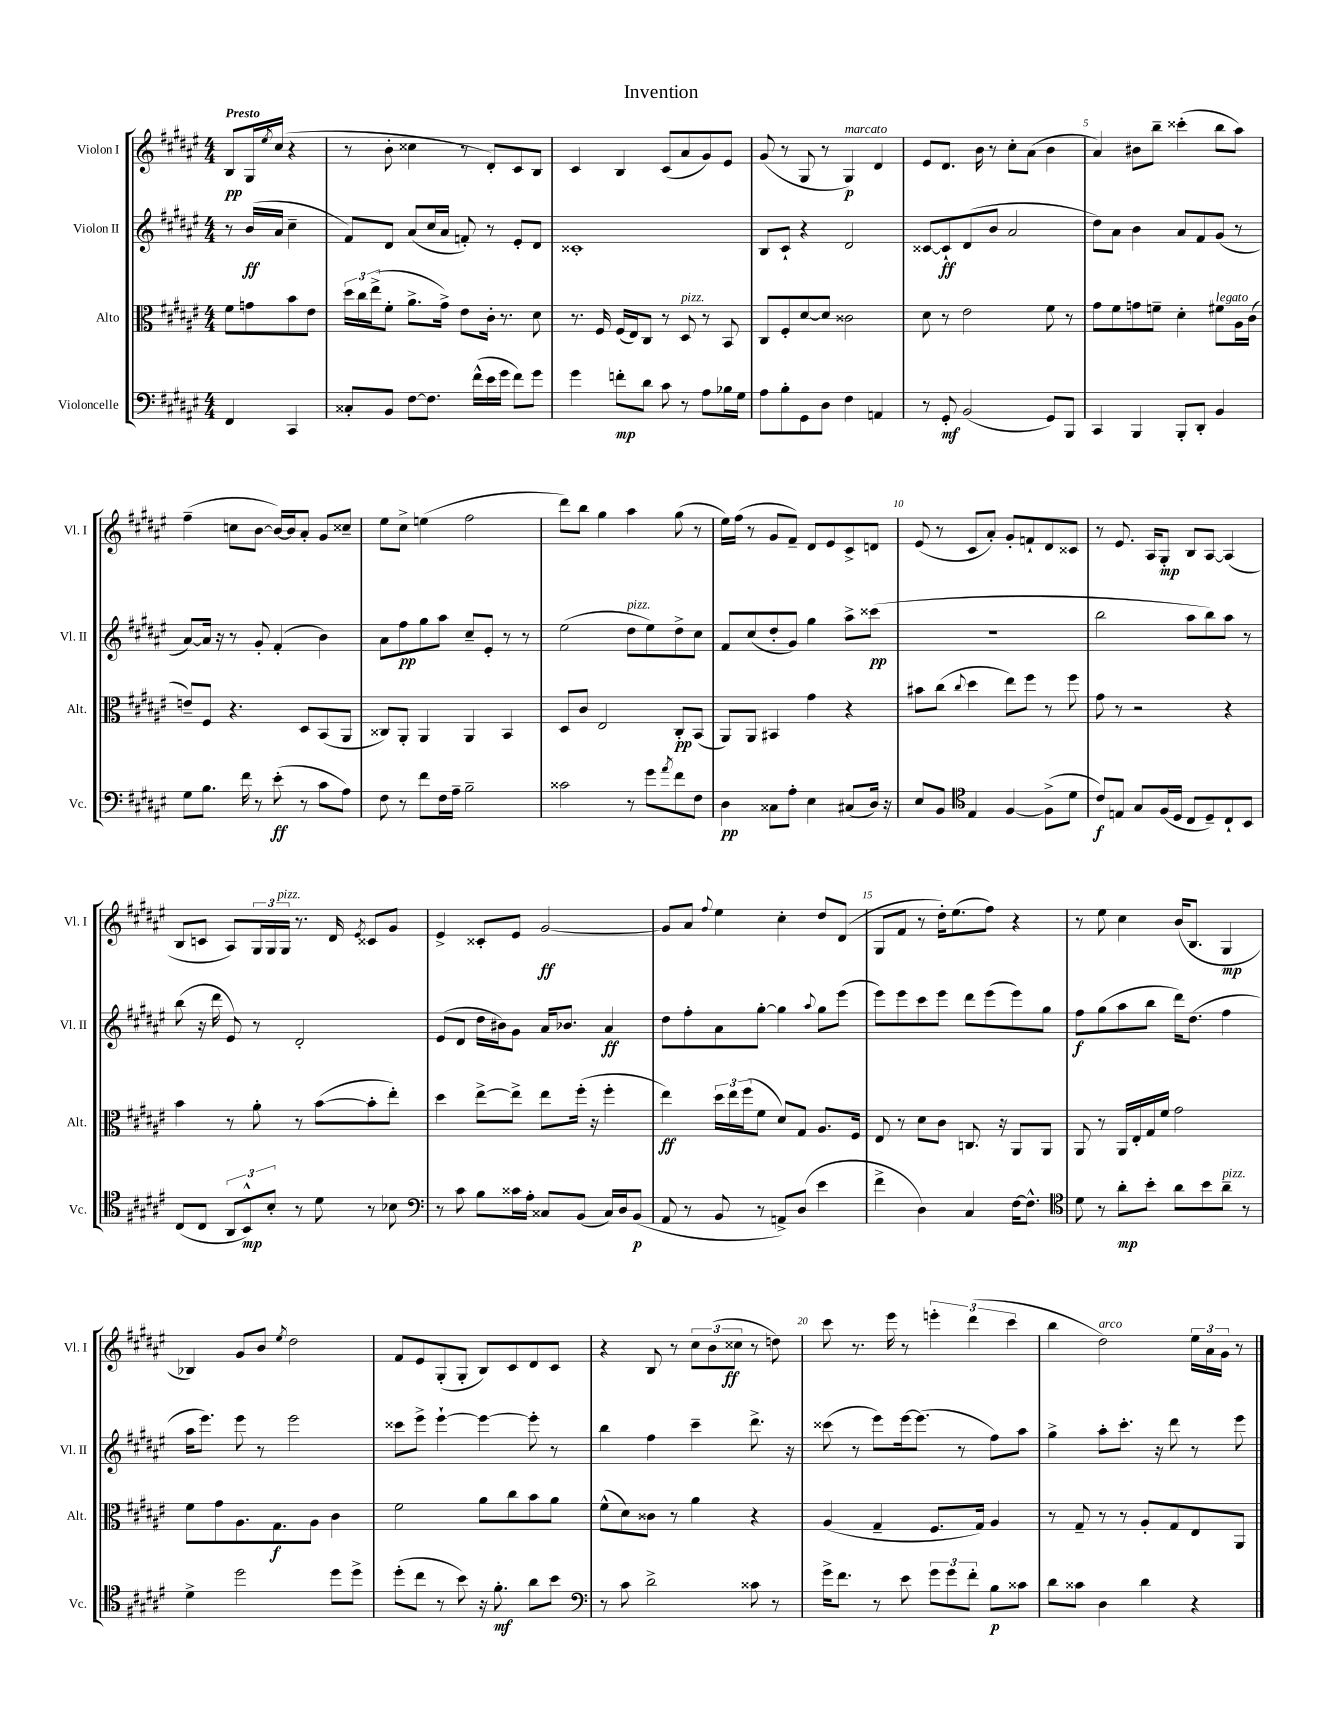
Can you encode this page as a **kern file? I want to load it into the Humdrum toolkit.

**kern	**dynam	**kern	**dynam	**kern	**dynam	**kern	**dynam
*part4	*part4	*part3	*part3	*part2	*part2	*part1	*part1
*staff4	*staff4	*staff3	*staff3	*staff2	*staff2	*staff1	*staff1
*I"Violoncelle	*	*I"Alto	*	*I"Violon II	*	*I"Violon I	*
*I'Vc.	*	*I'Alt.	*	*I'Vl. II	*	*I'Vl. I	*
*clefF4	*	*clefC3	*	*clefG2	*	*clefG2	*
*k[f#c#g#d#a#e#]	*	*k[f#c#g#d#a#e#]	*	*k[f#c#g#d#a#e#]	*	*k[f#c#g#d#a#e#]	*
*M4/4	*	*M4/4	*	*M4/4	*	*M4/4	*
=	=	=	=	=	=	=	=
!	!	!	!	!	!	!LO:TX:a:B:t=Presto	!
4FF#/	.	8f#\L	.	8r	.	8B/L	pp
.	.	8gn\	.	(16b/LL	ff	16G#/L	.
.	.	.	.	.	.	8qee#/	.
.	.	.	.	16a#/JJ	.	(16cc#/JJ	.
4CC#/	.	8b\	.	4cc#~\	.	4r	.
.	.	8e#\J	.	.	.	.	.
=1	=1	=1	=1	=1	=1	=1	=1
8C##X'/L	.	24dd#\LL	.	8f#/L)	.	8r	.
.	.	24cc#\	.	.	.	.	.
.	.	(24ee#^\J	.	.	.	.	.
8BB/J	.	8f#'\J	.	8d#/J	.	8b'\	.
[8F#\L	.	8.a#^\L	.	(8a#/L	.	4cc##X\	.
8.F#\J]	.	.	.	16cc#/L	.	.	.
.	.	16g#^\Jk)	.	16a#/JJ	.	.	.
.	.	8e#\L	.	8fn'/)	.	8r	.
(16f#^^\LL	.	.	.	.	.	.	.
16e#\	.	16c#'\Jk	.	8r	.	8d#'/L)	.
16g#\JJ	.	8.r	.	.	.	.	.
8f#\L)	.	.	.	8e#'/L	.	8c#/	.
8g#\J	.	8d#\	.	8d#/J	.	8B/J	.
=2	=2	=2	=2	=2	=2	=2	=2
4g#\	.	8.r	.	1c##X'	.	4c#/	.
.	.	16F#/	.	.	.	.	.
8fn'\L	mp	(16F#/LL	.	.	.	4B/	.
.	.	16E#/J)	.	.	.	.	.
8d#\J	.	8C#/J	.	.	.	.	.
8c#\	.	8r	.	.	.	(8c#/L	.
!	!	!LO:TX:a:i:t=pizz.	!	!	!	!	!
8r	.	8D#/	.	.	.	8a#/	.
8A#\L	.	8r	.	.	.	8g#/)	.
16B-X\L	.	8BB/	.	.	.	8e#/J	.
16G#\JJ	.	.	.	.	.	.	.
=3	=3	=3	=3	=3	=3	=3	=3
8A#\L	.	8C#/L	.	8B/L	.	(8g#/	.
8B'\	.	8F#'/	.	8c#`/J	.	8r	.
8GG#\	.	[8d#/	.	4r	.	8G#/	.
8D#\J	.	8d#/J]	.	.	.	8r	.
!	!	!	!	!	!	!LO:TX:a:i:t=marcato	!
4F#\	.	2c##X\	.	2d#/	.	4G#/)	p
4AAn/	.	.	.	.	.	4d#/	.
=4	=4	=4	=4	=4	=4	=4	=4
8r	.	8d#\	.	[8c##X/L	.	8e#/L	.
8GG#'/	mf	8r	.	8c##`/]	ff	8.d#/J	.
(2BB/	.	2e#\	.	(8d#/	.	.	.
.	.	.	.	.	.	16b\	.
.	.	.	.	8b/J	.	8r	.
.	.	.	.	2a#/	.	8cc#'\L	.
.	.	.	.	.	.	(8a#\J	.
8GG#/L)	.	8f#\	.	.	.	4b\	.
8BBB/J	.	8r	.	.	.	.	.
=5	=5	=5	=5	=5	=5	=5	=5
4CC#/	.	8g#\L	.	8dd#\L)	.	4a#/)	.
.	.	8f#\	.	8a#\J	.	.	.
4BBB/	.	8gn\	.	4b\	.	8b#X\L	.
.	.	8fn~\J	.	.	.	8bb~\J	.
8BBB'/L	.	4d#'\	.	8a#/L	.	(4ccc##X'\	.
8DD#'/J	.	.	.	8f#/	.	.	.
!	!	!LO:TX:a:i:t=legato	!	!	!	!	!
4BB/	.	8f#X\L	.	(8g#/J	.	8bb\L	.
.	.	16A#\L	.	8r	.	8aa#\J)	.
.	.	(16c#\JJ	.	.	.	.	.
!!LO:LB:g=z
=6	=6	=6	=6	=6	=6	=6	=6
8G#\L	.	8en~/L)	.	[8a#/L)	.	(4ff#~\	.
8.B\J	.	8F#/J	.	16a#/Jk]	.	.	.
.	.	.	.	16r	.	.	.
.	.	4.r	.	8r	.	8ccn\L	.
16f#\	.	.	.	.	.	.	.
8r	.	.	.	8g#'/	.	[8b\J	.
(8e#'\	ff	.	.	(4f#'/	.	16b/LL_)	.
.	.	.	.	.	.	16b/J]	.
8r	.	8D#/L	.	.	.	8a#'/J	.
8c#\L	.	(8BB/	.	4b\)	.	8g#/L	.
8A#\J)	.	8AA#/J	.	.	.	8cc##X~/J	.
=7	=7	=7	=7	=7	=7	=7	=7
8F#\	.	8C##X/L)	.	8a#\L	.	8ee#\L	.
8r	.	8AA#'/J	.	8ff#\	pp	8cc#^\J	.
8f#\L	.	4AA#/	.	8gg#\	.	(4een\	.
16F#\L	.	.	.	8aa#\J	.	.	.
16A#~\JJ	.	.	.	.	.	.	.
2B~\	.	4AA#/	.	8cc#~/L	.	2ff#\	.
.	.	.	.	8e#'/J	.	.	.
.	.	4BB/	.	8r	.	.	.
.	.	.	.	8r	.	.	.
=8	=8	=8	=8	=8	=8	=8	=8
2c##X\	.	8D#/L	.	(2ee#\	.	8ddd#\L)	.
.	.	8c#/J	.	.	.	8bb\J	.
.	.	2E#/	.	.	.	4gg#\	.
!	!	!	!	!LO:TX:a:i:t=pizz.	!	!	!
8r	.	.	.	8dd#\L	.	4aa#\	.
8g#\L	.	.	.	8ee#\)	.	.	.
8qa#/	.	.	.	.	.	.	.
8f#\	.	8C#'/L	pp	8dd#^\	.	(8gg#\	.
8F#\J	.	(8BB/J	.	8cc#\J	.	8r	.
=9	=9	=9	=9	=9	=9	=9	=9
4D#\	pp	8AA#/L)	.	8f#/L	.	16ee#\LL)	.
.	.	.	.	.	.	(16ff#\JJ	.
.	.	8AA#/J	.	(8cc#/	.	8r	.
8C##X\L	.	4BB#X/	.	8dd#'/	.	8g#/L	.
8A#'\J	.	.	.	8g#/J)	.	8f#~/J)	.
4E#\	.	4g#\	.	4gg#\	.	8d#/L	.
.	.	.	.	.	.	8e#/	.
(8C#X/L	.	4r	.	8aa#^\L	.	8c#^/	.
16D#/Jk)	.	.	.	(8ccc##X\J	pp	8dn/J	.
16r	.	.	.	.	.	.	.
=10	=10	=10	=10	=10	=10	=10	=10
8E#/L	.	8b#X\L	.	1r	.	(8e#/	.
8BB/J	.	(8cc#\J	.	.	.	8r	.
*clefC4	*	*	*	*	*	*	*
.	.	8qqcc#/	.	.	.	.	.
4E#/	.	4dd#\	.	.	.	8c#/L	.
.	.	.	.	.	.	8a#'/J)	.
[4F#/	.	8ee#\L)	.	.	.	8g#'/L	.
.	.	8ff#\J	.	.	.	8fn`/	.
(8F#^\L]	.	8r	.	.	.	8d#/	.
8d#\J	.	8ff#\	.	.	.	8c##X/J	.
=11	=11	=11	=11	=11	=11	=11	=11
8c#/L)	f	8g#\	.	2bb\	.	8r	.
8En/J	.	8r	.	.	.	8.e#/	.
8G#/L	.	2r	.	.	.	.	.
.	.	.	.	.	.	16A#/KL	.
(16F#/L	.	.	.	.	.	8G#'/J	mp
16D#/JJ	.	.	.	.	.	.	.
8C#/L	.	.	.	8aa#\L	.	8B/L	.
8D#~/)	.	.	.	8bb\)	.	[8A#/J	.
8C#`/	.	4r	.	8aa#\J	.	(4A#/]	.
8BB/J	.	.	.	8r	.	.	.
!!LO:LB:g=z
=12	=12	=12	=12	=12	=12	=12	=12
(8C#/L	.	4b\	.	(8bb\	.	8B/L	.
8C#/J	.	.	.	16r	.	8cn/J	.
.	.	.	.	16ddd#\	.	.	.
12AA#/L	.	8r	.	8e#/)	.	8A#/L)	.
12BB^^/)	mp	.	.	.	.	.	.
.	.	8a#'\	.	8r	.	24G#/L	.
12B'/J	.	.	.	.	.	24G#/	.
!	!	!	!	!	!	!LO:TX:a:i:t=pizz.	!
.	.	.	.	.	.	24G#/JJ	.
8r	.	8r	.	2d#'/	.	8.r	.
8d#\	.	([8b\L	.	.	.	.	.
.	.	.	.	.	.	16d#/	.
.	.	.	.	.	.	8qe#/	.
8r	.	8b'\]	.	.	.	8c##X/L	.
8B-X\	.	8ee#'\J)	.	.	.	8g#/J	.
=13	=13	=13	=13	=13	=13	=13	=13
*clefF4	*	*	*	*	*	*	*
8r	.	4dd#\	.	(8e#/L	.	4e#^/	.
8c#\	.	.	.	8d#/J	.	.	.
8B\L	.	[8ee#^\L	.	16dd#\LL	.	8c##X'/L	.
.	.	.	.	16b#X\J)	.	.	.
16c##X\L	.	8ee#^\J]	.	8g#\J	.	8e#/J	.
16A#'\JJ	.	.	.	.	.	.	.
8C##X/L	.	8ee#\L	.	16a#/KL	.	[2g#/	ff
.	.	.	.	8.b-X/J	.	.	.
(8BB/J	.	(16ff#'\Jk	.	.	.	.	.
.	.	16r	.	.	.	.	.
16C##/LL)	.	4ff#'\	.	4a#/	ff	.	.
16D#/J	.	.	.	.	.	.	.
(8BB/J	p	.	.	.	.	.	.
=14	=14	=14	=14	=14	=14	=14	=14
8AA#/	.	4ee#\)	ff	8dd#\L	.	8g#/L]	.
8r	.	.	.	8ff#'\	.	8a#/J	.
.	.	.	.	.	.	8qqff#/	.
8BB/	.	24dd#\LL	.	8a#\	.	4ee#\	.
.	.	24ee#\	.	.	.	.	.
.	.	(24ff#\J	.	.	.	.	.
8r	.	8f#\J	.	[8gg#'\J	.	.	.
8AAn^/L)	.	8d#/L)	.	4gg#\]	.	4cc#'\	.
(8D#/J	.	8G#/J	.	.	.	.	.
.	.	.	.	8qqaa#/	.	.	.
4e#\	.	8.A#/L	.	8gg#\L	.	8dd#/L	.
.	.	.	.	(8eee#\J	.	(8d#/J	.
.	.	16F#/Jk	.	.	.	.	.
=15	=15	=15	=15	=15	=15	=15	=15
4f#^\	.	8E#/	.	8eee#\L)	.	8G#/L	.
.	.	8r	.	8eee#\	.	8f#/J	.
4D#\)	.	8d#\L	.	8ccc#\	.	8r	.
.	.	8c#\J	.	8eee#\J	.	16dd#'\KL)	.
.	.	.	.	.	.	(8.ee#\	.
4C#/	.	8.Cn/	.	8ddd#\L	.	.	.
.	.	.	.	(8eee#\	.	8ff#\J)	.
.	.	16r	.	.	.	.	.
[16F#\KL	.	8AA#/L	.	8eee#\)	.	4r	.
8.F#^^\J]	.	.	.	.	.	.	.
.	.	8AA#/J	.	8gg#\J	.	.	.
=16	=16	=16	=16	=16	=16	=16	=16
*clefC4	*	*	*	*	*	*	*
8d#\	.	8AA#/	.	8ff#\L	f	8r	.
8r	.	8r	.	(8gg#\	.	8ee#\	.
8a#'\L	mp	16AA#/LL	.	8aa#\	.	4cc#\	.
.	.	16E#'/	.	.	.	.	.
8b'\J	.	16G#/	.	8bb\J	.	.	.
.	.	16f#/JJ	.	.	.	.	.
8a#\L	.	2g#\	.	16ddd#\KL)	.	(16b/KL	.
.	.	.	.	(8.dd#\J	.	8.B/J	.
8b\	.	.	.	.	.	.	.
!LO:TX:a:i:t=pizz.	!	!	!	!	!	!	!
8a#~\J	.	.	.	4ff#\	.	4G#/	mp
8r	.	.	.	.	.	.	.
!!LO:LB:g=z
=17	=17	=17	=17	=17	=17	=17	=17
4d#^\	.	8f#\L	.	16aa#\KL	.	4B-X/)	.
.	.	.	.	8.eee#\J)	.	.	.
.	.	8g#\	.	.	.	.	.
2dd#\	.	8.A#\	.	8eee#\	.	8g#/L	.
.	.	.	.	8r	.	8b/J	.
.	.	8.G#\	f	.	.	.	.
.	.	.	.	.	.	8qee#/	.
.	.	.	.	2eee#\	.	2dd#\	.
.	.	8A#\J	.	.	.	.	.
8dd#\L	.	4c#\	.	.	.	.	.
8dd#^\J	.	.	.	.	.	.	.
=18	=18	=18	=18	=18	=18	=18	=18
(8dd#'\L	.	2f#\	.	8ccc##X\L	.	8f#/L	.
8cc#\J	.	.	.	8eee#^\J	.	8e#/	.
8r	.	.	.	[4eee#`\	.	(8G#'/	.
8b\)	.	.	.	.	.	8G#'/J	.
16r	.	8a#\L	.	4eee#\_	.	8B/L)	.
8.f#'\	mf	.	.	.	.	.	.
.	.	8cc#\	.	.	.	8c#/	.
8a#\L	.	8b\	.	8eee#'\]	.	8d#/	.
8b\J	.	8a#\J	.	8r	.	8c#/J	.
=19	=19	=19	=19	=19	=19	=19	=19
*clefF4	*	*	*	*	*	*	*
8r	.	(8f#^^\L	.	4bb\	.	4r	.
8c#\	.	8d#\)	.	.	.	.	.
2d#^\	.	8c##X\J	.	4ff#\	.	8B/	.
.	.	8r	.	.	.	8r	.
.	.	4a#\	.	4ccc#~\	.	12cc#\L	.
.	.	.	.	.	.	(12b\	.
.	.	.	.	.	.	12cc##X\J	ff
8c##X\	.	4r	.	8.ddd#^\	.	8r	.
8r	.	.	.	.	.	8ddn\)	.
.	.	.	.	16r	.	.	.
=20	=20	=20	=20	=20	=20	=20	=20
16g#^\KL	.	(4A#/	.	(8ccc##X\	.	8ccc#\	.
8.f#\J	.	.	.	.	.	.	.
.	.	.	.	8r	.	8.r	.
8r	.	4G#~/	.	8eee#\L)	.	.	.
.	.	.	.	.	.	16eee#\	.
8e#\	.	.	.	[16eee#\k	.	8r	.
.	.	.	.	(8.eee#\J]	.	.	.
12g#\L	.	8.F#/L	.	.	.	6eeen'\	.
12g#\	.	.	.	.	.	.	.
.	.	.	.	8r	.	.	.
12f#'\J	.	.	.	.	.	(6ddd#\	.
.	.	16G#/Jk)	.	.	.	.	.
8B\L	p	4A#/	.	8ff#\L)	.	.	.
.	.	.	.	.	.	6ccc#\	.
8c##X\J	.	.	.	8aa#\J	.	.	.
=21	=21	=21	=21	=21	=21	=21	=21
8d#\L	.	8r	.	4gg#^\	.	4bb\	.
8c##X\J	.	8G#~/	.	.	.	.	.
!	!	!	!	!	!	!LO:TX:a:i:t=arco	!
4D#\	.	8r	.	8aa#'\L	.	2dd#\)	.
.	.	8r	.	8.ccc#'\J	.	.	.
4d#\	.	8A#'/L	.	.	.	.	.
.	.	.	.	16r	.	.	.
.	.	8G#/	.	8ddd#\	.	.	.
4r	.	8E#/	.	8r	.	24ee#\LL	.
.	.	.	.	.	.	24a#\	.
.	.	.	.	.	.	24g#\JJ	.
.	.	8AA#/J	.	8eee#\	.	8r	.
==	==	==	==	==	==	==	==
*-	*-	*-	*-	*-	*-	*-	*-
